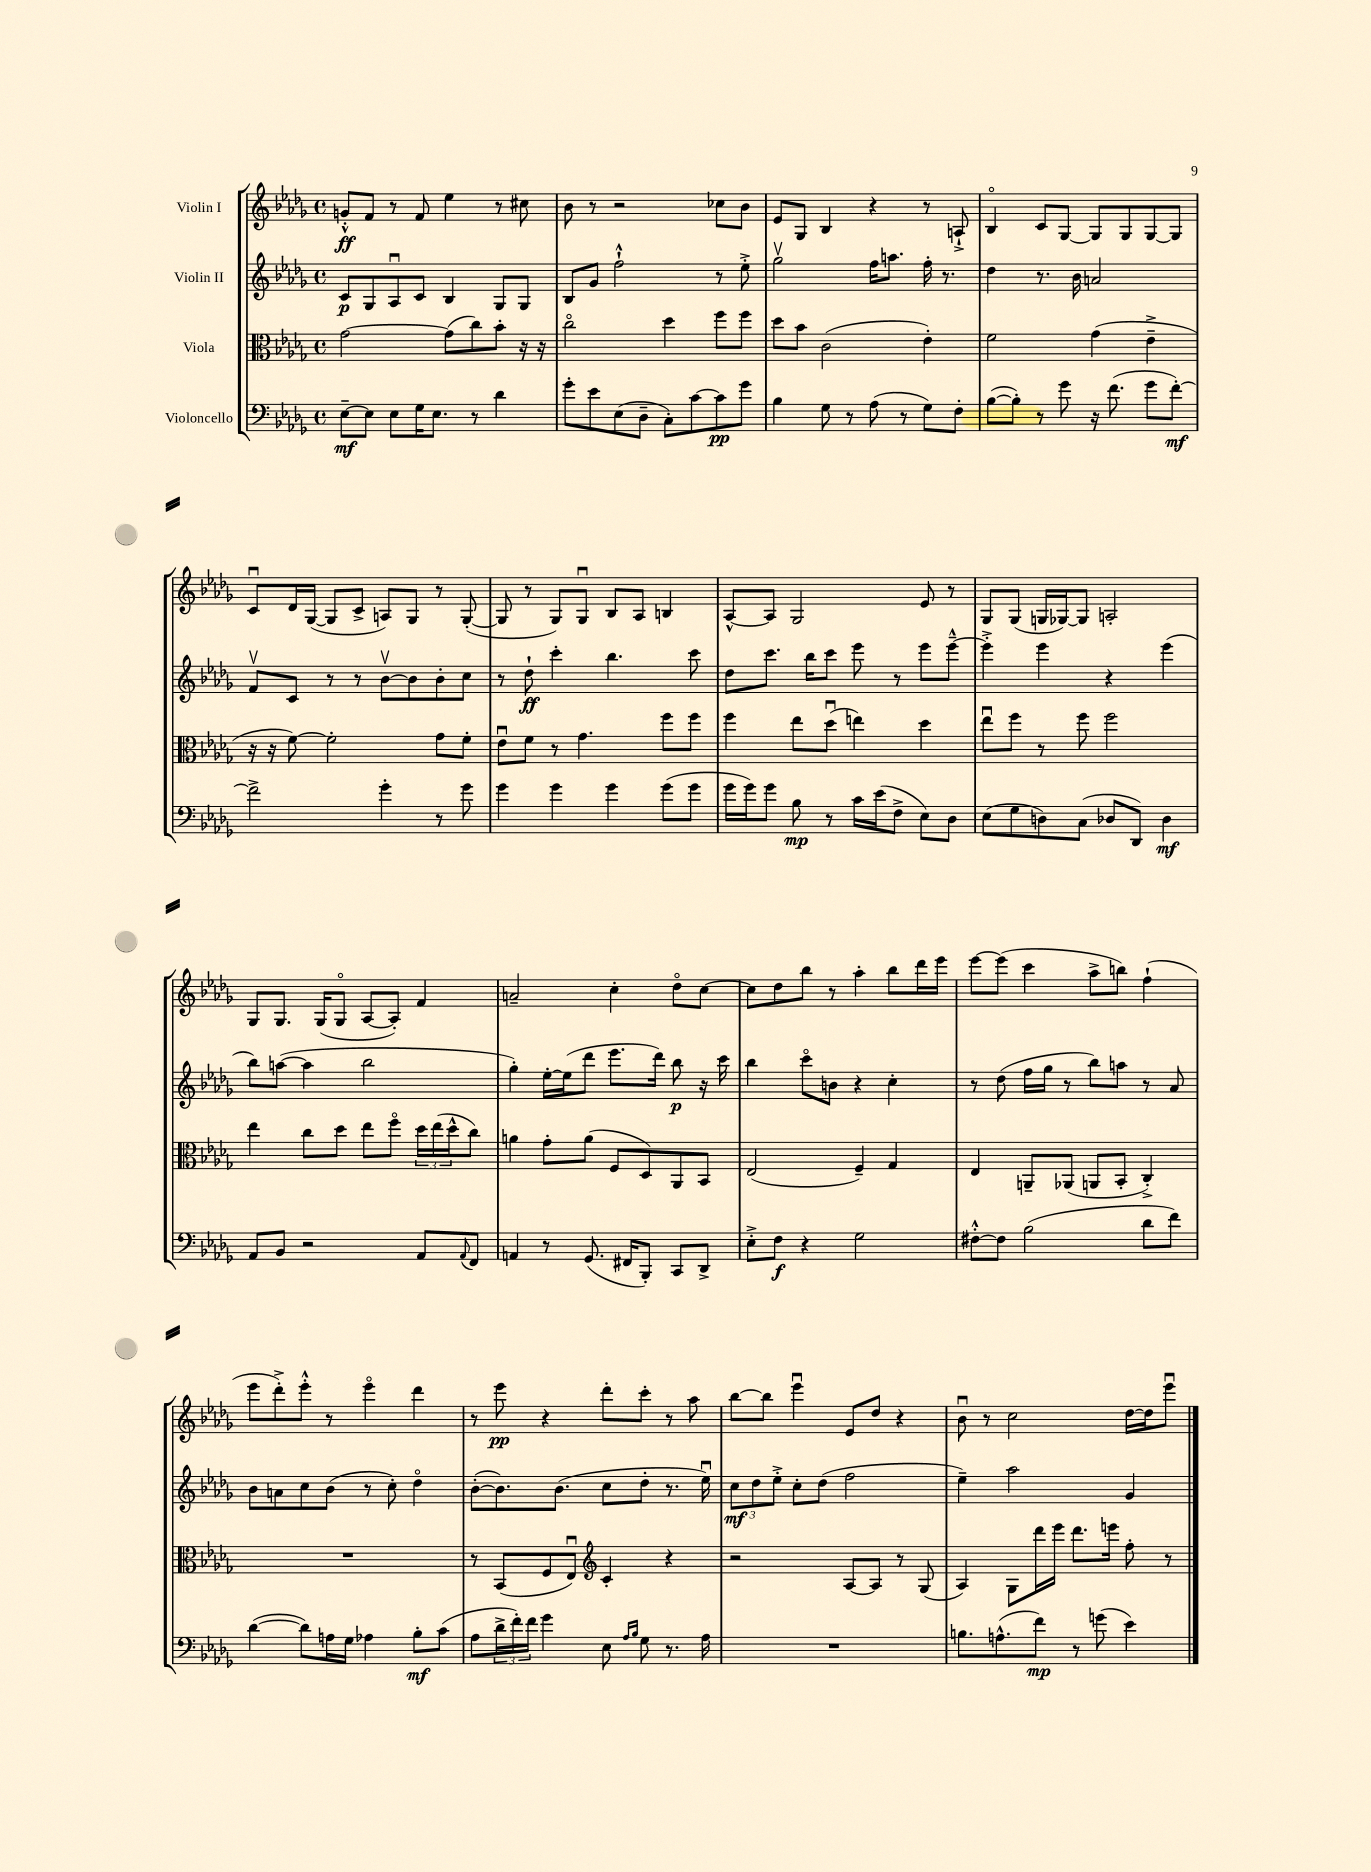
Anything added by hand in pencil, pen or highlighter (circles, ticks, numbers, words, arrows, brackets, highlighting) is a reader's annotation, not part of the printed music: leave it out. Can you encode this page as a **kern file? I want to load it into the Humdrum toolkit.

**kern	**kern	**kern	**kern
*staff4	*staff3	*staff2	*staff1
*clefF4	*clefC3	*clefG2	*clefG2
*k[b-e-a-d-g-]	*k[b-e-a-d-g-]	*k[b-e-a-d-g-]	*k[b-e-a-d-g-]
*M4/4	*M4/4	*M4/4	*M4/4
*met(c)	*met(c)	*met(c)	*met(c)
[8E-~	[2g-	8c	8g'^^
8E-]	.	8G-	8f
8E-	.	8A-u	8r
16G-	.	8c	8f
8.E-	.	.	.
.	(8g-]	4B-	4ee-
8r	8cc)	.	.
4d-	8b-'	8G-	8r
.	16r	8G-	8cc#
.	16r	.	.
=	=	=	=
8g-'	2cco	8B-	8b-
8e-	.	8g-	8r
(8E-	.	2ff`^^	2r
8D-~	.	.	.
8C')	4dd-	.	.
[8c	.	.	.
8c]	8ff	8r	8cc-
8g-	8ff	8ee-'^	8b-
=	=	=	=
4B-	8dd-	2gg-v	8e-
.	8b-	.	8G-
8G-	(2c	.	4B-
8r	.	.	.
(8A-	.	16ff	4r
.	.	8.aa	.
8r	.	.	.
8G-)	4e-')	16ff'	8r
.	.	8.r	.
8F'	.	.	8A`^
=	=	=	=
([8B-	2f	4dd-	4B-o
8B-'])	.	.	.
8r	.	8.r	8c
8g-	.	.	[8G-
.	.	16b-	.
16r	(4g-	2a	8G-]
(8.f	.	.	.
.	.	.	8G-
8g-	4e-~^	.	[8G-
[8f')	.	.	8G-]
=	=	=	=
2f^]	16r	8fv	8cu
.	16r	.	.
.	[8f)	8c	16d-
.	.	.	([16G-
.	2f']	8r	8G-]
.	.	8r	8c^
4g-'	.	[8b-v	8A)
.	.	8b-]	8G-
8r	8g-	8b-'	8r
8g-	8f'	8cc	([8G-'
=	=	=	=
4g-	8e-u	8r	8G-]
.	8f	8dd-`	8r
4g-	8r	4ccc'	8G-)
.	4.g-	.	8G-u
4g-	.	4.bb-	8B-
.	.	.	8A-
(8g-	8ff	.	4B
8g-	8ff	8ccc	.
=	=	=	=
16g-	4ff	8dd-	[8A-^^
16g-)	.	.	.
8g-	.	8.ccc	8A-]
8B-	8ee-	.	2G-
.	.	16bb-	.
8r	(8dd-u	8ccc	.
16c	4ee)	8eee-	.
(16e-	.	.	.
8F^	.	8r	.
8E-)	4dd-	8eee-	8e-
8D-	.	[8eee-~^^	8r
=	=	=	=
(8E-	8ee-u	4eee-'^]	8G-
8G-	8ff	.	(8G-
8D)	8r	4eee-	16G
.	.	.	[16G-)
(8C	8ff	.	8G-]
8D-	2ff	4r	2A'
8DD-)	.	.	.
4D-	.	(4eee-	.
=	=	=	=
8AA-	4ee-	8bb-)	8G-
8BB-	.	([8aa	8.G-
2r	8cc	4aa]	.
.	.	.	(16G-
.	8dd-	.	8G-o
.	8ee-	2bb-	[8A-
.	8ffo	.	8A-'])
8AA-	24dd-	.	4f
.	(24ee-	.	.
.	24dd-^^	.	.
8qqAA-	.	.	.
8FF	8cc)	.	.
=	=	=	=
4AA	4a	4gg-')	2a~
8r	8g-'	[16ee-'	.
.	.	(16ee-]	.
(8.GG-	(8a	8ddd-	.
.	8F	8.eee-	4cc'
16FF#	.	.	.
8BBB-')	8D-)	.	.
.	.	16ddd-)	.
8CC	8AA-	8bb-	8dd-o
8DD-^	8BB-	16r	[8cc
.	.	16ccc	.
=	=	=	=
8E-'^	(2E-	4bb-	8cc]
8F	.	.	8dd-
4r	.	8ccco	8bb-
.	.	8b	8r
2G-	4F~)	4r	4aa-'
.	4G-	4cc'	8bb-
.	.	.	16ddd-
.	.	.	16eee-
=	=	=	=
[8F#'^^	4E-	8r	[8eee-
8F#]	.	(8dd-	(8eee-]
(2B-	8AA~	16ff	4ccc
.	.	16gg-	.
.	(8AA-	8r	.
.	8AA	8bb-)	8aa-^
.	8BB-'	8aa	8bb)
8d-	4C'^)	8r	(4ff`
8f)	.	8a-	.
=	=	=	=
([4d-	1r	8b-	8eee-
.	.	8a	8ddd-'^)
8d-])	.	8cc	8eee-'^^
16A	.	(8b-	8r
16G-	.	.	.
4A-	.	8r	4eee-o
.	.	8cc')	.
8B-'	.	4dd-o	4ddd-
(8c	.	.	.
=	=	=	=
8A-	8r	([8b-'	8r
24d-^	(8BB-	8.b-])	8eee-
24f')	.	.	.
24f	.	.	.
4g-	8F	.	4r
.	.	(8.b-	.
.	8E-u)	.	.
*	*clefG2	*	*
8E-	4c'	8cc	8ddd-'
16qqA-	.	.	.
16qqB-	.	.	.
8G-	.	8dd-'	8ccc'
8.r	4r	8.r	8r
.	.	.	8aa-
16A-	.	16ee-u)	.
=	=	=	=
1r	2r	12cc	[8bb-
.	.	12dd-	.
.	.	.	8bb-]
.	.	12ee-'^	.
.	.	8cc'	4eee-u
.	.	(8dd-	.
.	[8A-	2ff	8e-
.	8A-]	.	8dd-
.	8r	.	4r
.	(8G-	.	.
=	=	=	=
8.B	4A-)	4ee-~)	8b-u
.	.	.	8r
(8.A^^	.	.	.
.	8G-	2aa-	2cc
8f)	16ddd-	.	.
.	16eee-	.	.
8r	8.ddd-	.	.
(8g	.	.	.
.	16eee	.	.
4e-)	8ff'	4g-	[16dd-
.	.	.	16dd-]
.	8r	.	8eee-u
==	==	==	==
*-	*-	*-	*-
